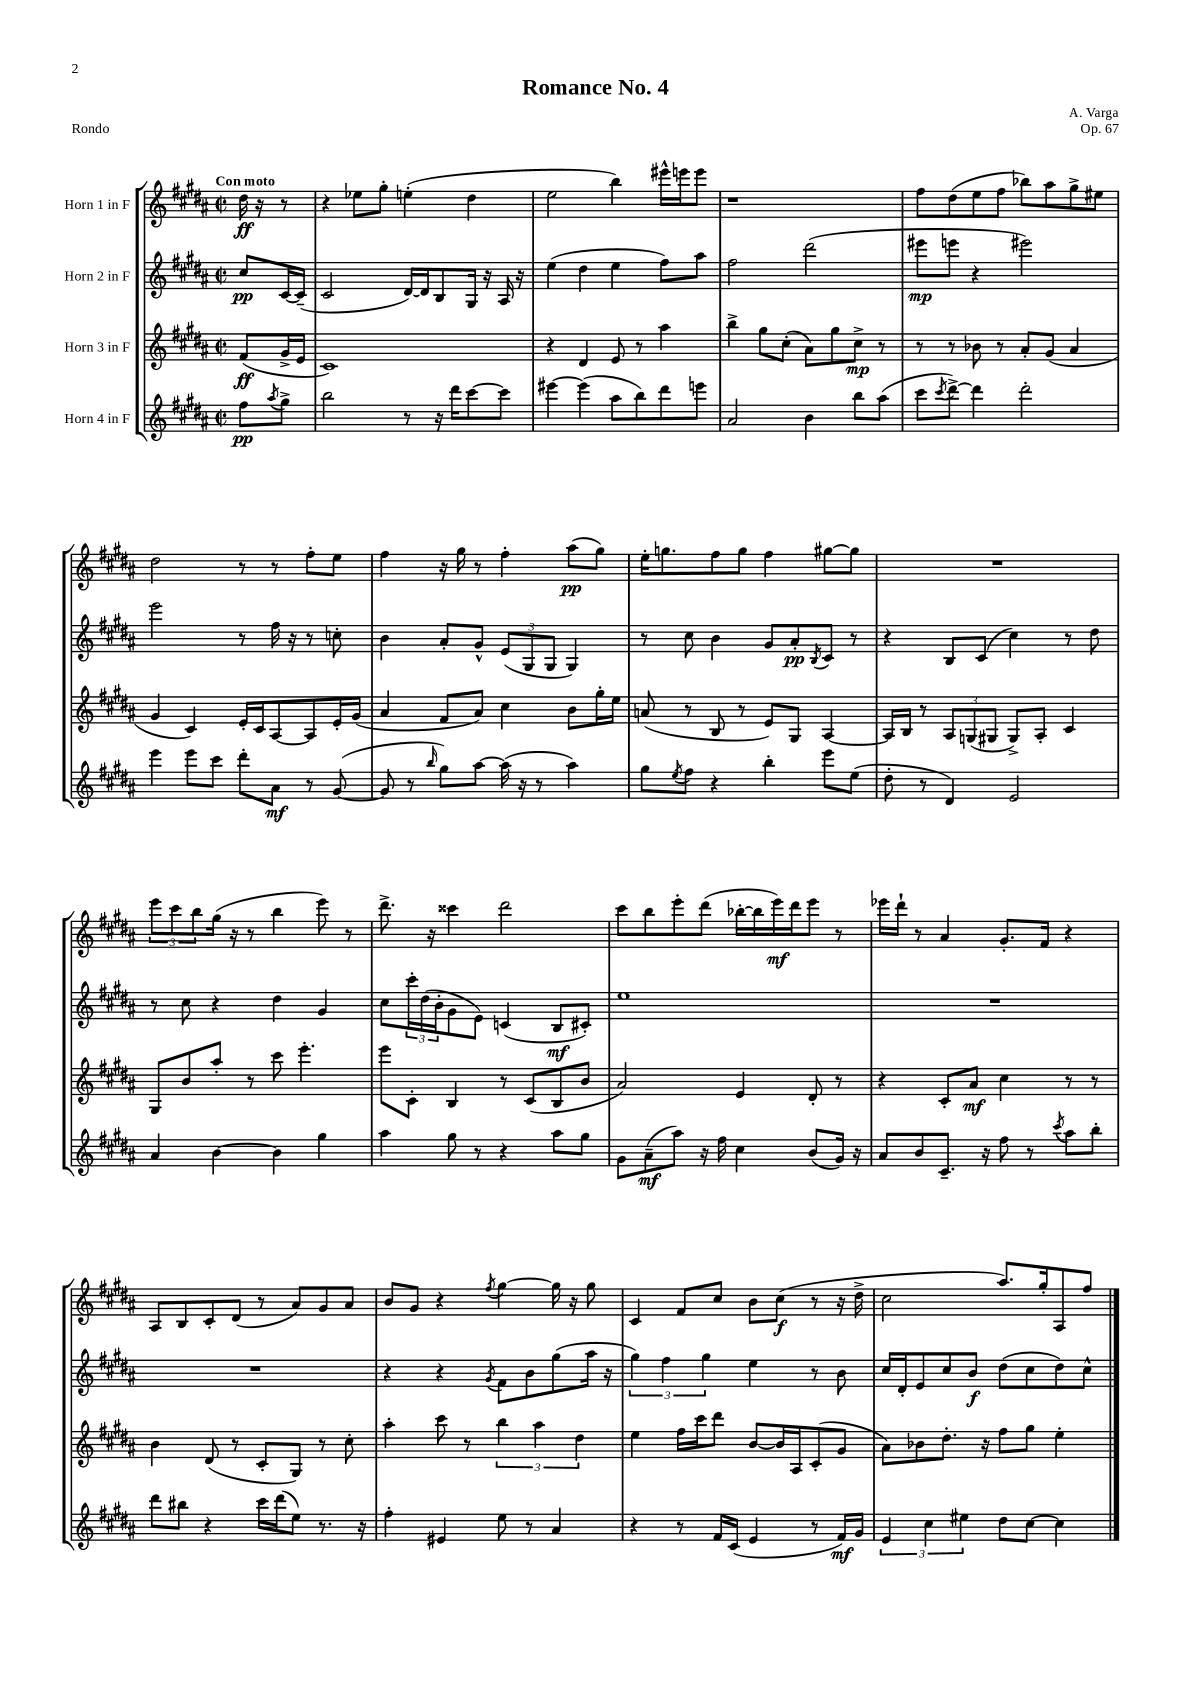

**kern	**kern	**kern	**kern
*staff4	*staff3	*staff2	*staff1
*clefG2	*clefG2	*clefG2	*clefG2
*k[f#c#g#d#a#]	*k[f#c#g#d#a#]	*k[f#c#g#d#a#]	*k[f#c#g#d#a#]
*M2/2	*M2/2	*M2/2	*M2/2
*met(c|)	*met(c|)	*met(c|)	*met(c|)
8ff#	(8f#	8cc#	16dd#
.	.	.	16r
8qaa#	.	.	.
8gg#^	16g#^	[16c#	8r
.	16e	(16c#~]	.
=	=	=	=
2bb	1c#)	2c#	4r
.	.	.	8ee-
.	.	.	8gg#'
8r	.	[16d#)	(4ee'
.	.	16d#]	.
16r	.	8B	.
16ddd#	.	.	.
[8ccc#	.	16G#	4dd#
.	.	16r	.
8ccc#]	.	16A#	.
.	.	16r	.
=	=	=	=
[4eee#	4r	(4ee	2ee
(4eee#]	4d#	4dd#	.
8aa#	8e	4ee	4bb)
8bb)	8r	.	.
8ddd#	4aa#	8ff#)	16eee#^^
.	.	.	16eee
8eee	.	8aa#	8eee
=	=	=	=
2a#	4bb^	2ff#	1r
.	8gg#	.	.
.	(8cc#'	.	.
4b	8a#)	(2ddd#	.
.	8gg#	.	.
8bb	8cc#^	.	.
(8aa#	8r	.	.
=	=	=	=
8ccc#	8r	8eee#	8ff#
8qccc#	.	.	.
[8ddd#^)	8r	8eee	(8dd#
4ddd#]	8b-	4r	8ee
.	8r	.	8ff#
2ddd#'	8a#'	2eee#)	8bb-)
.	(8g#	.	8aa#
.	4a#	.	8gg#^
.	.	.	8ee#
=	=	=	=
4eee	4g#	2eee	2dd#
8eee	4c#)	.	.
8ccc#	.	.	.
8ddd#'	16e'	8r	8r
.	16c#	.	.
8a#	[8A#	16ff#	8r
.	.	16r	.
8r	8A#]	8r	8ff#'
([8g#	16e'	8cc'	8ee
.	(16g#	.	.
=	=	=	=
8g#]	4a#	4b	4ff#
8r	.	.	.
16qqbb	.	.	.
8gg#)	8f#	8a#'	16r
.	.	.	16gg#
[8aa#	8a#)	8g#^^	8r
(16aa#]	4cc#	(12e	4ff#'
16r	.	.	.
.	.	12G#	.
8r	.	.	.
.	.	12G#	.
4aa#)	8b	4G#)	(8aa#
.	16gg#'	.	8gg#)
.	16ee	.	.
=	=	=	=
8gg#	(8a	8r	16ee'
.	.	.	8.gg
8qee	.	.	.
8ff#	8r	8cc#	.
4r	8B	4b	8ff#
.	8r	.	8gg
4bb'	8e)	8g#	4ff#
.	8G#	8a#'	.
.	.	8qB	.
8eee	[4A#	8c#	[8gg#
(8ee	.	8r	8gg#]
=	=	=	=
8dd#'	16A#]	4r	1r
.	16B	.	.
8r	8r	.	.
4d#)	12A#	8B	.
.	(12G	.	.
.	.	(8c#	.
.	12G#	.	.
2e	8G#^)	4cc#)	.
.	8A#'	.	.
.	4c#	8r	.
.	.	8dd#	.
=	=	=	=
4a#	8G#	8r	12eee
.	.	.	12ccc#
.	8b	8cc#	.
.	.	.	12bb
[4b	8aa#'	4r	(16gg#
.	.	.	16r
.	8r	.	8r
4b]	8ccc#	4dd#	4bb
.	4.eee'	.	.
4gg#	.	4g#	8eee)
.	.	.	8r
=	=	=	=
4aa#	8eee	8cc#	8.ddd#^
.	8c#'	24ccc#'	.
.	.	(24dd#	.
.	.	.	16r
.	.	24b'	.
8gg#	4B	8g#	4ccc##
8r	.	8e)	.
4r	8r	(4c	2ddd#
.	(8c#	.	.
8aa#	8B	8B	.
8gg#	8b	8c#')	.
=	=	=	=
8g#	2a#)	1ee	8ccc#
(8a#~	.	.	8bb
8aa#)	.	.	8eee'
16r	.	.	(8ddd#
16ff#	.	.	.
4cc#	4e	.	[16bb-'
.	.	.	16bb-]
.	.	.	16eee)
.	.	.	16ddd#
(8b	8d#'	.	8eee
16g#)	8r	.	8r
16r	.	.	.
=	=	=	=
8a#	4r	1r	16eee-
.	.	.	16ddd#`
8b	.	.	8r
8.c#~	8c#'	.	4a#
.	8a#	.	.
16r	.	.	.
8ff#	4cc#	.	8.g#'
8r	.	.	.
.	.	.	16f#
8qccc#	.	.	.
8aa#	8r	.	4r
8bb'	8r	.	.
=	=	=	=
8ddd#	4b	1r	8A#
8bb#	.	.	8B
4r	(8d#	.	8c#'
.	8r	.	(8d#
16ccc#	8c#'	.	8r
(16ddd#	.	.	.
8ee)	8G#)	.	8a#)
8.r	8r	.	8g#
.	8cc#'	.	8a#
16r	.	.	.
=	=	=	=
4ff#'	4aa#'	4r	8b
.	.	.	8g#
4e#	8ccc#	4r	4r
.	8r	.	.
.	.	8qg#	8qff#
8ee	6bb	8f#	[4gg#
8r	.	8b	.
.	6aa#	.	.
4a#	.	(8gg#	16gg#]
.	.	.	16r
.	6dd#	.	.
.	.	16aa#	8gg#
.	.	16r	.
=	=	=	=
4r	4ee	6gg#)	4c#
.	.	6ff#	.
8r	16ff#	.	8f#
.	16ccc#	.	.
.	.	6gg#	.
16f#	8ddd#	.	8cc#
(16c#	.	.	.
4e	[8b	4ee	8b
.	16b]	.	(8cc#
.	16A#	.	.
8r	(8c#'	8r	8r
16f#)	8g#	8b	16r
16g#	.	.	16dd#^
=	=	=	=
6e	8a#)	16cc#	2cc#
.	.	16d#'	.
.	8b-	8e	.
6cc#	.	.	.
.	8.dd#'	8cc#	.
6ee#	.	.	.
.	.	8b	.
.	16r	.	.
8dd#	8ff#	(8dd#	8.aa#)
[8cc#	8gg#	8cc#	.
.	.	.	16gg#'
4cc#]	4ee'	8dd#)	8A#
.	.	8cc#^^	8ff#
==	==	==	==
*-	*-	*-	*-
